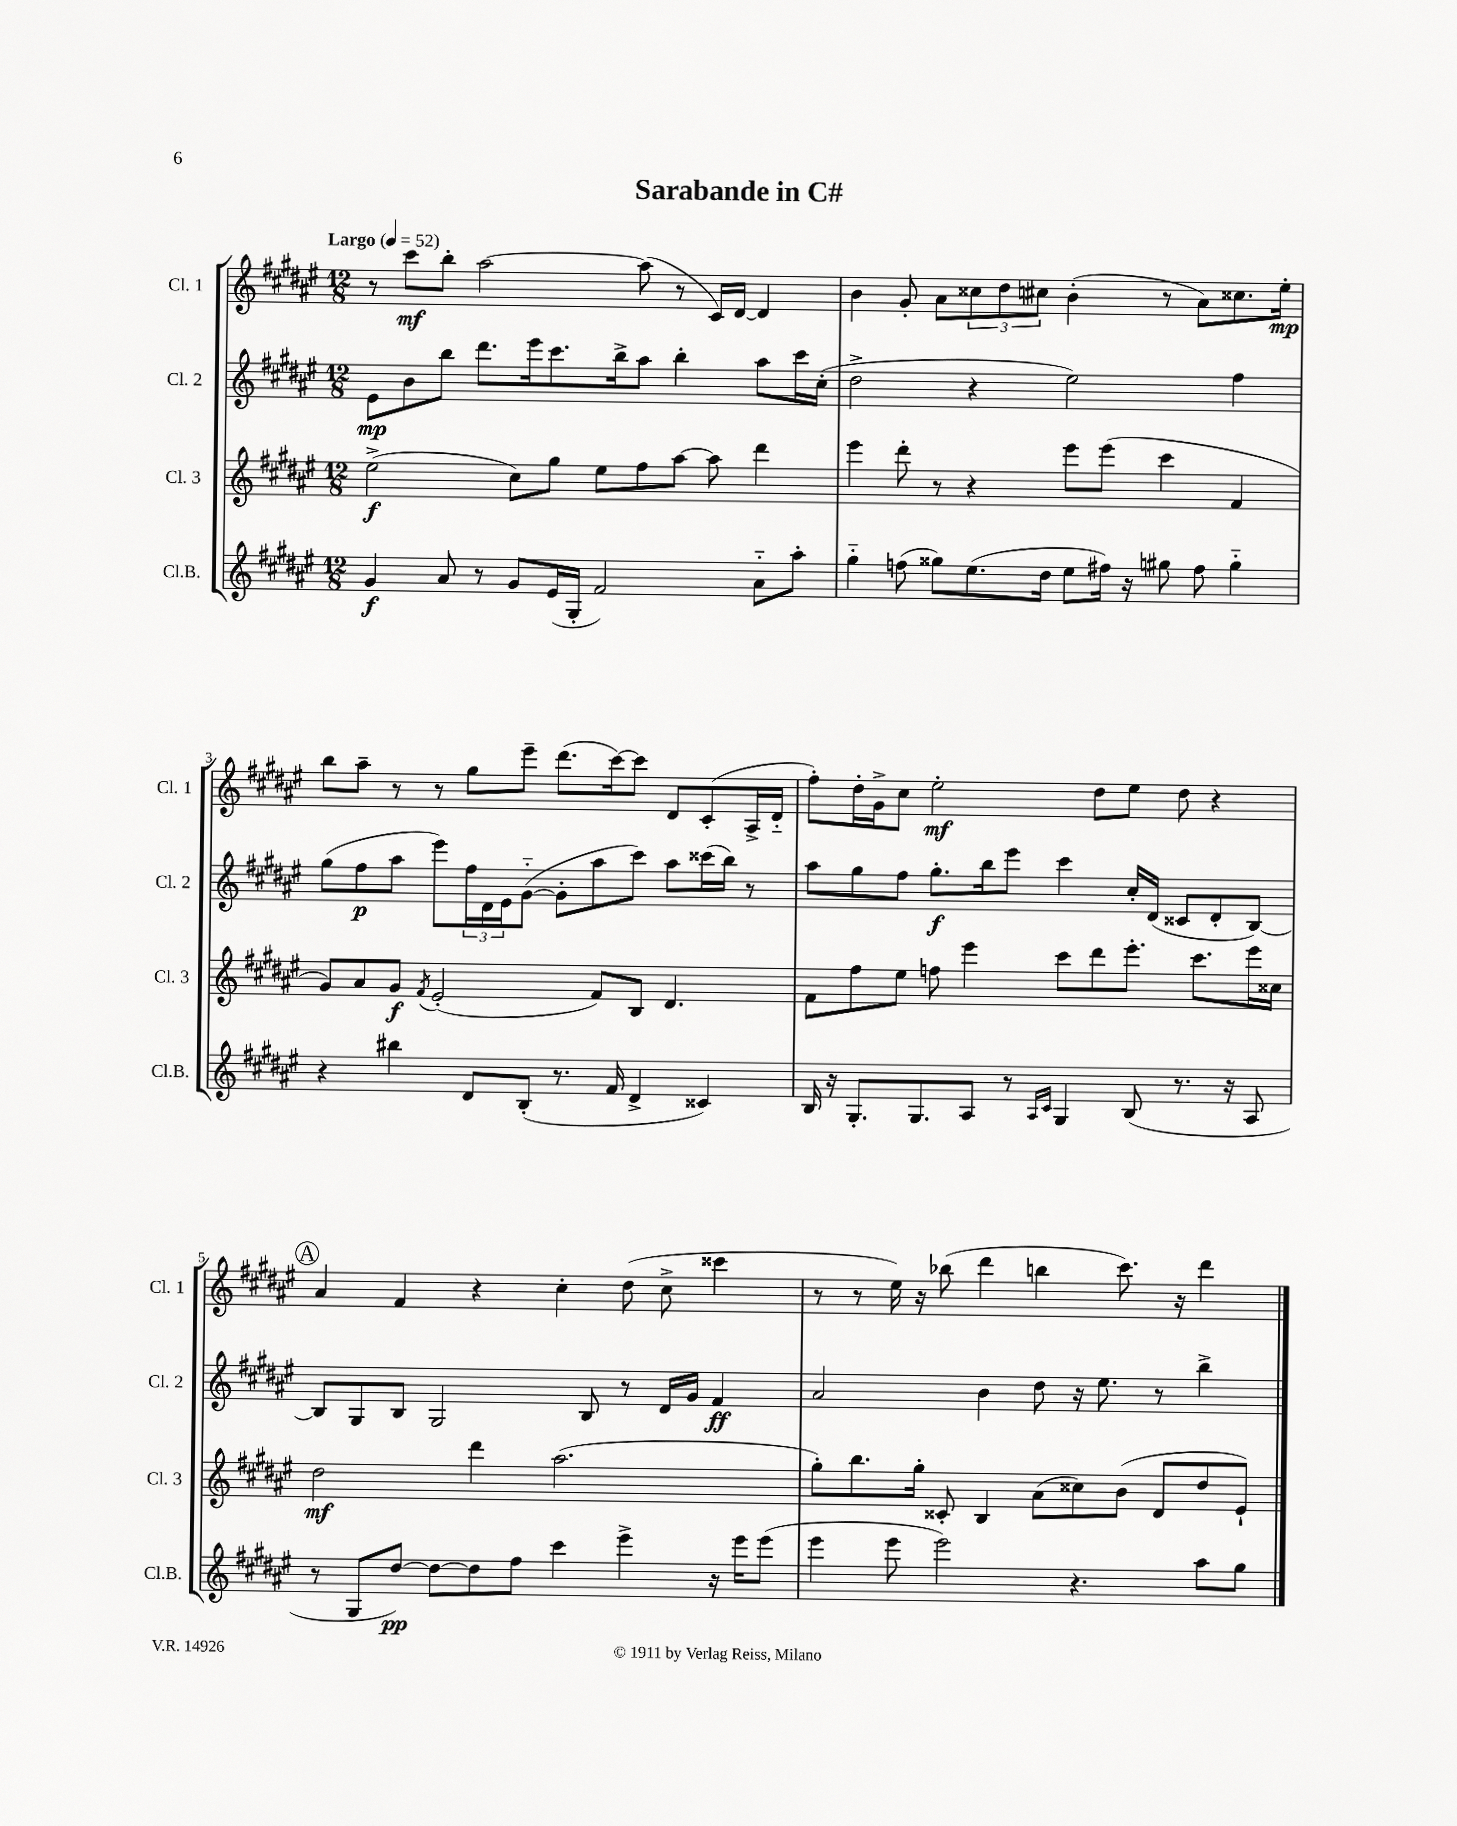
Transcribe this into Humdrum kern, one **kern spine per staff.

**kern	**dynam	**kern	**dynam	**kern	**dynam	**kern	**dynam
*part4	*part4	*part3	*part3	*part2	*part2	*part1	*part1
*staff4	*staff4	*staff3	*staff3	*staff2	*staff2	*staff1	*staff1
*I"Cl.B.	*	*I"Cl. 3	*	*I"Cl. 2	*	*I"Cl. 1	*
*I'Cl.B.	*	*I'Cl. 3	*	*I'Cl. 2	*	*I'Cl. 1	*
*clefG2	*	*clefG2	*	*clefG2	*	*clefG2	*
*k[f#c#g#d#a#e#]	*	*k[f#c#g#d#a#e#]	*	*k[f#c#g#d#a#e#]	*	*k[f#c#g#d#a#e#]	*
*M12/8	*	*M12/8	*	*M12/8	*	*M12/8	*
*MM52	*	*MM52	*	*MM52	*	*MM52	*
=1	=1	=1	=1	=1	=1	=1	=1
!	!	!	!	!	!	!LO:TX:a:B:t=Largo	!
4g#/	f	(2ee#^\	f	8e#\L	mp	8r	.
.	.	.	.	8b\	.	8ccc#\L	mf
8a#/	.	.	.	8bb\J	.	8bb'\J	.
8r	.	.	.	8.ddd#\L	.	[2aa#\	.
8g#/L	.	8cc#\L)	.	.	.	.	.
.	.	.	.	16eee#\k	.	.	.
(16e#/L	.	8gg#\J	.	8.ccc#\	.	.	.
16G#'/JJ	.	.	.	.	.	.	.
2f#/)	.	8ee#\L	.	.	.	.	.
.	.	.	.	16bb^\k	.	.	.
.	.	8ff#\	.	8aa#\J	.	(8aa#\]	.
.	.	[8aa#\J	.	4bb'\	.	8r	.
.	.	8aa#\]	.	.	.	16c#/LL)	.
.	.	.	.	.	.	[16d#/JJ	.
8a#\L	.	4ddd#\	.	8aa#\L	.	4d#/]	.
8aa#'\J	.	.	.	16ccc#\L	.	.	.
.	.	.	.	(16cc#'\JJ	.	.	.
=2	=2	=2	=2	=2	=2	=2	=2
4gg#\	.	4eee#\	.	2dd#^\	.	4b\	.
(8ffn\	.	8ddd#'\	.	.	.	8g#'/	.
8gg##X\L)	.	8r	.	.	.	8a#\L	.
(8.ee#\	.	4r	.	4r	.	12cc##X\	.
.	.	.	.	.	.	12dd#\	.
.	.	.	.	.	.	12cc#X\J	.
16dd#\Jk	.	.	.	.	.	.	.
8ee#\L	.	8eee#\L	.	2ee#\)	.	(4b'\	.
16ff#X\Jk)	.	(8eee#\J	.	.	.	.	.
16r	.	.	.	.	.	.	.
8gg#X\	.	4ccc#\	.	.	.	8r	.
8ff#\	.	.	.	.	.	8a#\L)	.
4gg#\	.	4f#/	.	4ff#\	.	8.cc##X\	.
.	.	.	.	.	.	16ee#'\Jk	mp
!!LO:LB:g=z
=3	=3	=3	=3	=3	=3	=3	=3
4r	.	8g#/L)	.	(8gg#\L	.	8bb\L	.
.	.	8a#/	.	8ff#\	p	8aa#~\J	.
4bb#X\	.	8g#/J	f	8aa#\J	.	8r	.
.	.	8qf#/	.	.	.	.	.
.	.	(2e#'/	.	8eee#\L)	.	8r	.
8d#/L	.	.	.	24ff#\L	.	8gg#\L	.
.	.	.	.	24d#\	.	.	.
.	.	.	.	24e#\J	.	.	.
(8B'/J	.	.	.	([8g#\J	.	8eee#~\J	.
8.r	.	.	.	8g#'\L]	.	(8.ddd#\L	.
.	.	8f#/L)	.	8aa#\	.	.	.
16f#/	.	.	.	.	.	[16ccc#\k)	.
4d#^/	.	8B/J	.	8ccc#\J)	.	8ccc#\J]	.
.	.	4.d#/	.	8aa#\L	.	8d#/L	.
4c##X/)	.	.	.	(16ccc##X\L	.	(8c#'/	.
.	.	.	.	16bb\JJ)	.	.	.
.	.	.	.	8r	.	16A#^/L	.
.	.	.	.	.	.	16d#/JJ	.
=4	=4	=4	=4	=4	=4	=4	=4
16B/	.	8f#\L	.	8aa#\L	.	8ff#'\L)	.
16r	.	.	.	.	.	.	.
8.G#'/L	.	8ff#\	.	8gg#\	.	16dd#'\L	.
.	.	.	.	.	.	16g#^\J	.
.	.	8ee#\J	.	8ff#\J	.	8cc#\J	.
8.G#/	.	.	.	.	.	.	.
.	.	8ffn\	.	8.gg#'\L	f	2ee#'\	mf
8A#/J	.	4eee#\	.	.	.	.	.
.	.	.	.	16bb\k	.	.	.
8r	.	.	.	8eee#\J	.	.	.
16qqA#/LL	.	.	.	.	.	.	.
16qqc#/JJ	.	.	.	.	.	.	.
4G#/	.	8ccc#\L	.	4ccc#\	.	.	.
.	.	8ddd#\	.	.	.	8dd#\L	.
(8B/	.	8.eee#'\J	.	16cc#'/LL	.	8ee#\J	.
.	.	.	.	(16d#/JJ	.	.	.
8.r	.	.	.	8c##X/L	.	8dd#\	.
.	.	8.ccc#\L	.	.	.	.	.
.	.	.	.	8d#'/	.	4r	.
16r	.	.	.	.	.	.	.
8A#/	.	16eee#\L	.	[8B/J)	.	.	.
.	.	16cc##X\JJ	.	.	.	.	.
!!LO:LB:g=z
!!LO:REH:place=s1:t=A
=5	=5	=5	=5	=5	=5	=5	=5
8r	.	2dd#\	mf	8B/L]	.	4a#/	.
8G#/L	.	.	.	8G#/	.	.	.
[8dd#/J)	pp	.	.	8B/J	.	4f#/	.
8dd#\L_	.	.	.	2G#/	.	.	.
8dd#\]	.	4ddd#\	.	.	.	4r	.
8ff#\J	.	.	.	.	.	.	.
4ccc#\	.	(2.aa#\	.	.	.	4cc#'\	.
.	.	.	.	8B/	.	.	.
4eee#^\	.	.	.	8r	.	(8dd#\	.
.	.	.	.	16d#/LL	.	8cc#^\	.
.	.	.	.	16g#/JJ	.	.	.
16r	.	.	.	4f#/	ff	4ccc##X\	.
16eee#\KL	.	.	.	.	.	.	.
(8eee#\J	.	.	.	.	.	.	.
=6	=6	=6	=6	=6	=6	=6	=6
4eee#\	.	8gg#'\L)	.	2a#/	.	8r	.
.	.	8.bb\	.	.	.	8r	.
8eee#\	.	.	.	.	.	16ee#\)	.
.	.	16gg#'\Jk	.	.	.	16r	.
2eee#\)	.	8c##X'/	.	.	.	(8bb-X\	.
.	.	4B/	.	4b\	.	4ddd#\	.
.	.	(8a#\L	.	8dd#\	.	4bbn\	.
4.r	.	8cc##X\)	.	16r	.	.	.
.	.	.	.	8.ee#\	.	.	.
.	.	(8b\J	.	.	.	8.ccc#\)	.
.	.	8d#/L	.	8r	.	.	.
.	.	.	.	.	.	16r	.
8aa#\L	.	8dd#/	.	4bb^\	.	4ddd#\	.
8gg#\J	.	8e#`/J)	.	.	.	.	.
==	==	==	==	==	==	==	==
*-	*-	*-	*-	*-	*-	*-	*-
